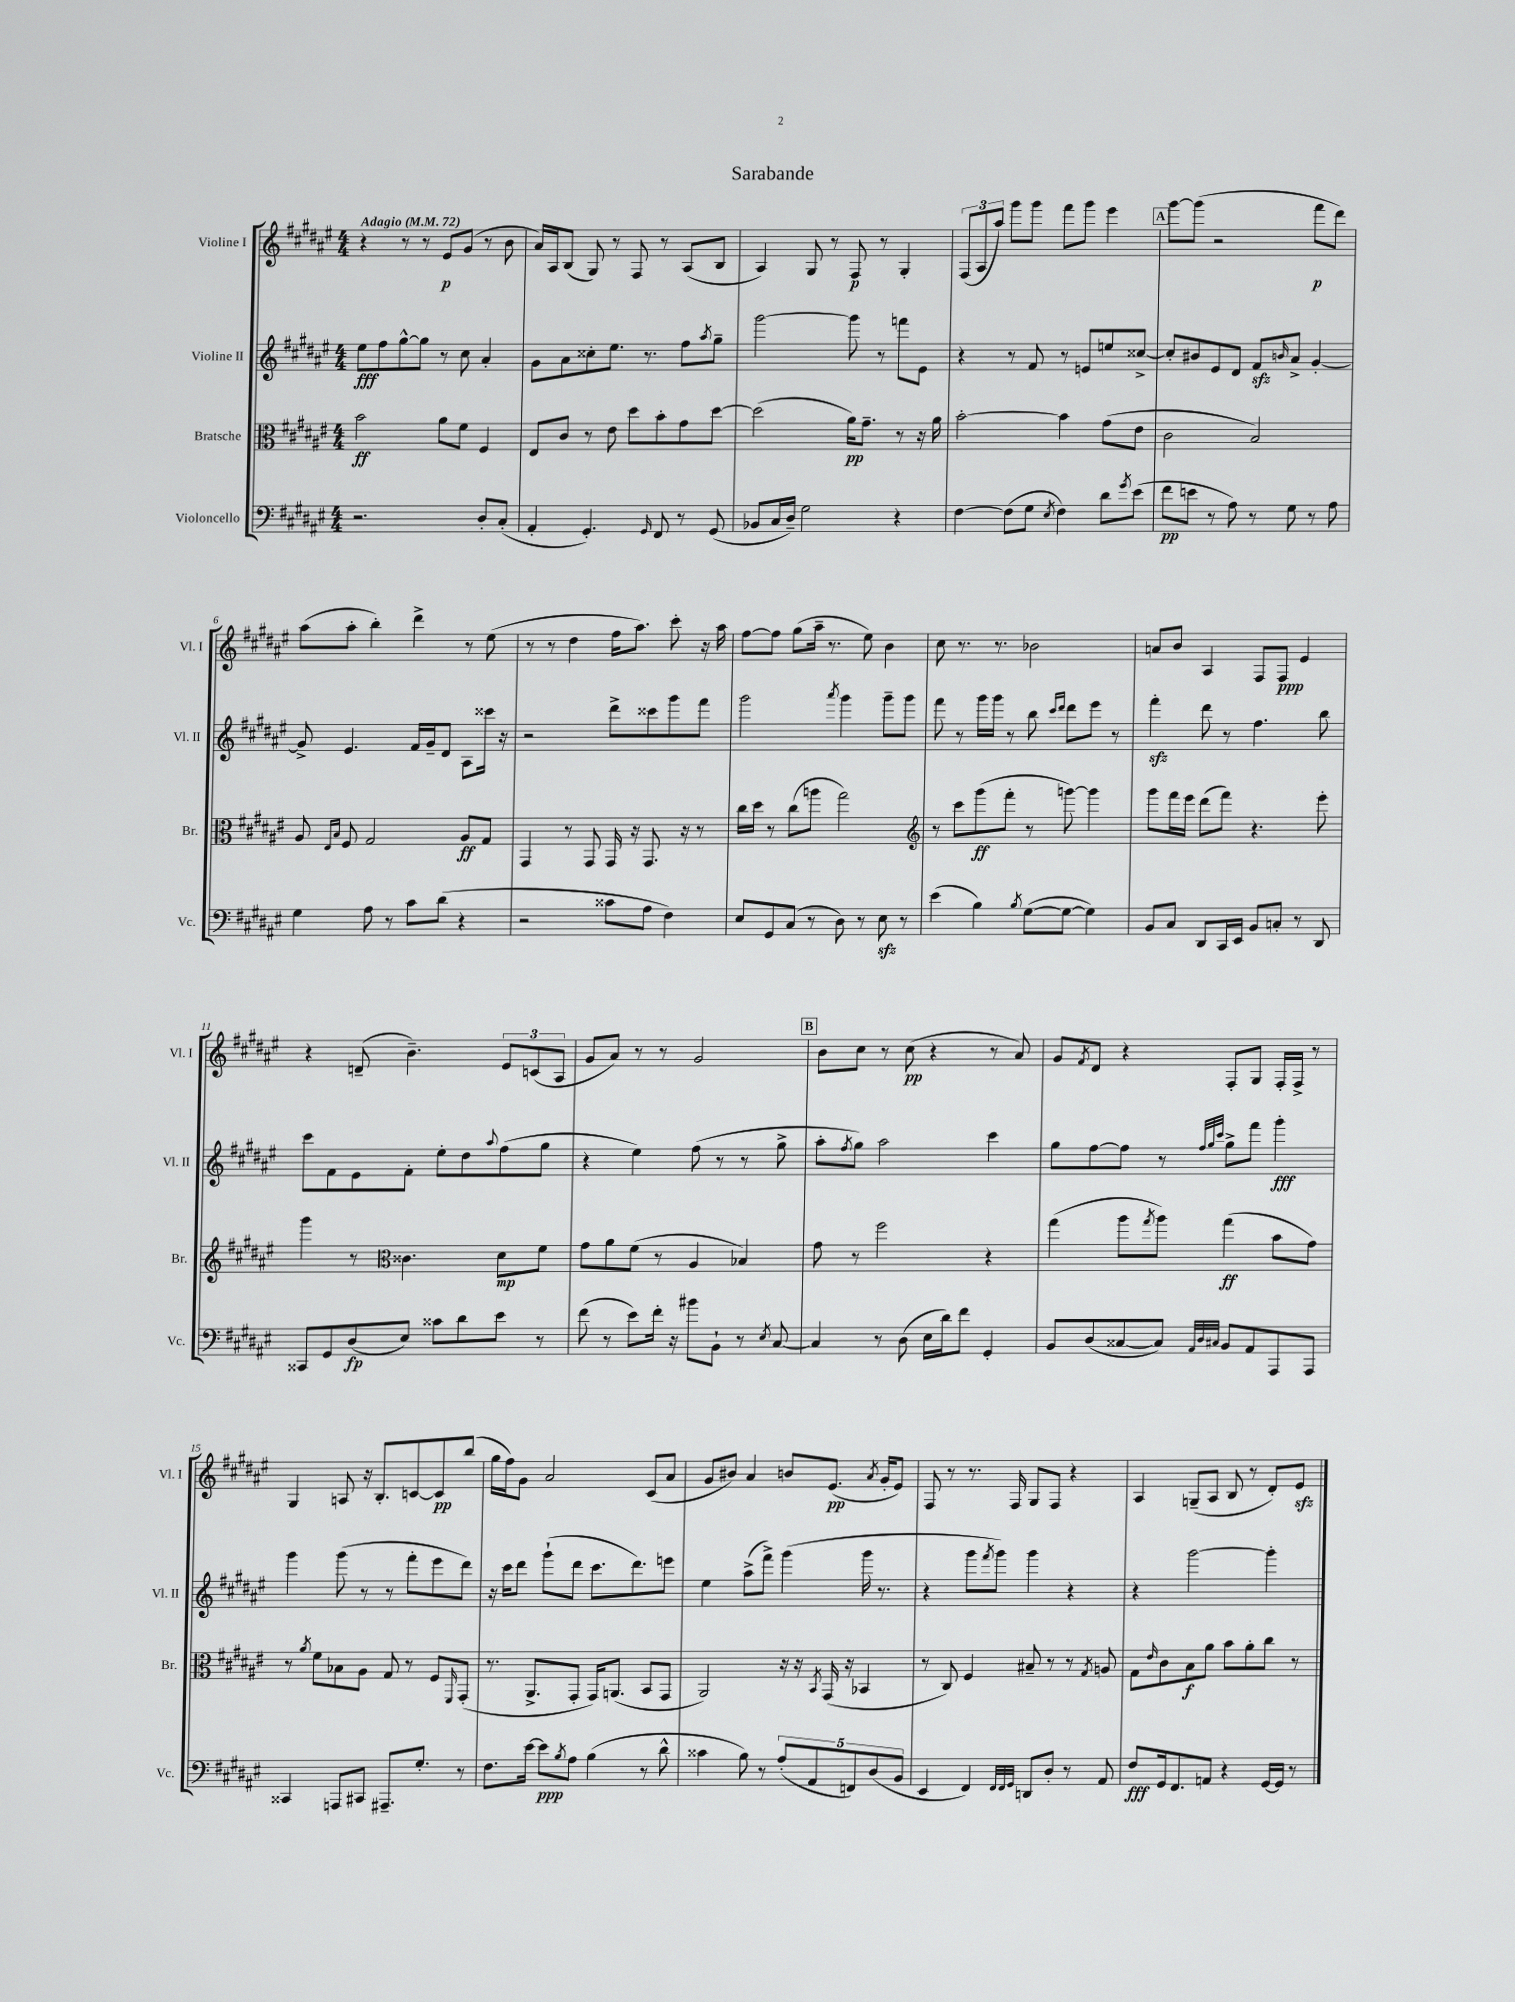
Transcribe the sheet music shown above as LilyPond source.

\header { title = "Sarabande" }
<<
\new StaffGroup <<
\new Staff = "s0" \with { instrumentName = "Violine I" shortInstrumentName = "Vl. I" } {
    \clef treble \key fis \major \numericTimeSignature \time 4/4 \tempo "Adagio" 4 = 72
    r4 r8 r8 eis'8\p gis'8( r8 b'8 |
    ais'16) ais16 b8( gis8) r8 fis8 r8 ais8( b8 |
    ais4) gis8 r8 fis8\p r8 gis4-. |
    \tuplet 3/2 { fis8( ais8 ais''8) } gis'''8 gis'''8 fis'''8 gis'''8 eis'''4 |
    \mark \markup { \box "A" } gis'''8~ gis'''8( r2 fis'''8\p dis'''8) |
    ais''8( ais''8-. b''4-.) dis'''4-> r8 eis''8( |
    r8 r8 dis''4 fis''16 ais''8.) cis'''8-. r16 ais''16 |
    fis''8~ fis''8 gis''8( ais''16-- r8. eis''8) b'4 |
    cis''8 r8. r8. bes'2 |
    a'8 b'8 ais4 fis8 fis8\ppp eis'4 |
    r4 d'8--( b'4.--) \tuplet 3/2 { eis'8 c'8( ais8 } |
    gis'8 ais'8) r8 r8 gis'2 |
    \mark \markup { \box "B" } b'8 cis''8 r8 cis''8\pp( r4 r8 ais'8) |
    gis'8 \acciaccatura { fis'8 } dis'8 r4 fis8-. gis8 fis16-. fis16-> r8 |
    gis4 a8 r16 b8.-. c'8~ c'8\pp b''8( |
    gis''16 fis''16) gis'8 ais'2 cis'8( ais'8 |
    gis'8 bis'8) ais'4 b'8 eis'8.\pp( \acciaccatura { ais'8 } gis'16-. eis'8) |
    fis8 r8 r8. fis16 gis8 fis8 r4 |
    ais4 g8--( ais8 b8 r8 dis'8-.) eis'8\sfz \bar "|." |
}
\new Staff = "s1" \with { instrumentName = "Violine II" shortInstrumentName = "Vl. II" } {
    \clef treble \key fis \major \numericTimeSignature \time 4/4
    eis''8\fff fis''8 gis''8~-^ gis''8 r8 cis''8 ais'4-. |
    gis'8 ais'8 cisis''8-. eis''8. r8. fis''8 \acciaccatura { ais''8 } gis''8-- |
    gis'''2~ gis'''8 r8 f'''8 eis'8 |
    r4 r8 fis'8 r8 e'8 e''8 cisis''8~-> |
    \mark \markup { \box "A" } cisis''8-. bis'8 eis'8 dis'8 fis'8\sfz \grace { b'16 } ais'8-> gis'4~-. |
    gis'8-> eis'4. fis'16 gis'16-- dis'8 ais8 cisis'''16 r16 |
    r2 dis'''8-> cisis'''8 gis'''8 fis'''8 |
    gis'''2 \acciaccatura { ais'''8 } gis'''4 gis'''8-- gis'''8 |
    fis'''8 r8 gis'''16 gis'''16 r8 b''8 \grace { cis'''16 dis'''16 } dis'''8 eis'''8 r8 |
    fis'''4-.\sfz dis'''8 r8 fis''4. b''8 |
    cis'''8 fis'8 eis'8 fis'8-. eis''8-. dis''8 \appoggiatura { ais''8 } fis''8( gis''8 |
    r4 eis''4) fis''8( r8 r8 gis''8-> |
    \mark \markup { \box "B" } ais''8-. \acciaccatura { fis''8 } gis''8) ais''2 cis'''4 |
    gis''8 fis''8~ fis''8 r8 \grace { fis''32 gis''32 cis'''32 } gis''8-> fis'''8 gis'''4-.\fff |
    gis'''4 gis'''8( r8 r8 fis'''8-. eis'''8 dis'''8) |
    r16 cis'''16 dis'''8 gis'''8-!( dis'''8 cis'''8. dis'''8.) e'''8 |
    eis''4 ais''8->( fis'''8->) gis'''4( gis'''16 r8. |
    r4 gis'''8 \acciaccatura { fis'''8 } gis'''8) gis'''4 r4 |
    r4 gis'''2~ gis'''4-. \bar "|." |
}
\new Staff = "s2" \with { instrumentName = "Bratsche" shortInstrumentName = "Br." } {
    \clef alto \key fis \major \numericTimeSignature \time 4/4
    b'2\ff ais'8 fis'8 fis4 |
    eis8 cis'8 r8 eis'8 dis''8 b'8-. gis'8 dis''8~ |
    dis''2( ais'16\pp) gis'8.-- r8 r16 ais'16 |
    b'2~-. b'4 gis'8( eis'8 |
    \mark \markup { \box "A" } cis'2 b2) |
    ais8 \grace { eis16 b16 } fis8 gis2 ais8\ff gis8 |
    gis,4 r8 gis,8 gis,16 r16 gis,8. r16 r8 |
    cis''16 dis''16 r8 cis''8( a''8 gis''2) |
    \clef treble r8 cis'''8 gis'''8\ff( fis'''8-. r8 g'''8~) g'''4 |
    gis'''8 fis'''16 eis'''16 dis'''8( fis'''8) r4. eis'''8-. |
    gis'''4 r8 \clef alto cisis'4. dis'8\mp fis'8 |
    gis'8 ais'8 fis'8( r8 ais4 bes4) |
    \mark \markup { \box "B" } gis'8 r8 fis''2 r4 |
    gis''4( ais''8 \acciaccatura { gis''8 } ais''8) gis''4\ff( b'8 gis'8) |
    r8 \acciaccatura { ais'8 } fis'8 bes8 ais8 gis8 r8 fis8 \grace { fis,16 } gis,8-.( |
    r8. ais,8.-> gis,8-. gis,16) a,8.( b,8 gis,8 |
    ais,2) r16 r16 \acciaccatura { b,8 } gis,16( r16 bes,4 |
    r8 cis8) fis4 bis8-- r8 r8 \acciaccatura { gis8 } a8 |
    gis8 \grace { eis'16 } cis'8 b8\f ais'8 b'8 ais'8-. cis''8 r8 \bar "|." |
}
\new Staff = "s3" \with { instrumentName = "Violoncello" shortInstrumentName = "Vc." } {
    \clef bass \key fis \major \numericTimeSignature \time 4/4
    r2. dis8-. cis8-.( |
    ais,4-. gis,4.-.) \grace { gis,16 } fis,8 r8 gis,8( |
    bes,8 cis16 dis16--) gis2 r4 |
    fis4~ fis8( gis8 \acciaccatura { eis8 } fis4) dis'8 \acciaccatura { gis'8 } eis'8( |
    \mark \markup { \box "A" } fis'8\pp e'8 r8 ais8) r8 gis8 r8 ais8 |
    gis4 ais8 r8 cis'8 dis'8( r4 |
    r2 cisis'8 ais8 fis4) |
    eis8 gis,8 cis8( r8 dis8) r8 eis8\sfz r8 |
    eis'4( b4) \acciaccatura { b8 } gis8~( gis8~ gis4) |
    b,8 cis8 dis,8 cis,16 eis,16 b,8 c8-. r8 dis,8 |
    cisis,8 gis,8 dis8\fp( eis8) cisis'8 dis'8 eis'8 r8 |
    fis'8( r8 eis'8) fis'16-. r16 bis'8 b,8-! r8 \acciaccatura { eis8 } cis8~ |
    \mark \markup { \box "B" } cis4 r8 dis8( eis16 dis'16) fis'8 gis,4-. |
    b,8 dis8( cisis8~ cisis8) \grace { ais,32 dis32 cis32 } b,8 ais,8 ais,,8 ais,,8 |
    cisis,4 a,,8 cis,8 ais,,8.-- gis8.-. r8 |
    fis8. eis'16~ eis'8\ppp \acciaccatura { b8 } ais8 b4( r8 dis'8-^ |
    cisis'4 b8) r8 \tuplet 5/4 { ais8-.( ais,8 f,8) dis8( b,8 } |
    eis,4 fis,4) \grace { fis,32 fis,32 gis,32 } d,8 dis8-. r8 ais,8 |
    fis8\fff gis,16 fis,8. a,8 r4 gis,16~ gis,16 r8 \bar "|." |
}
>>
>>
